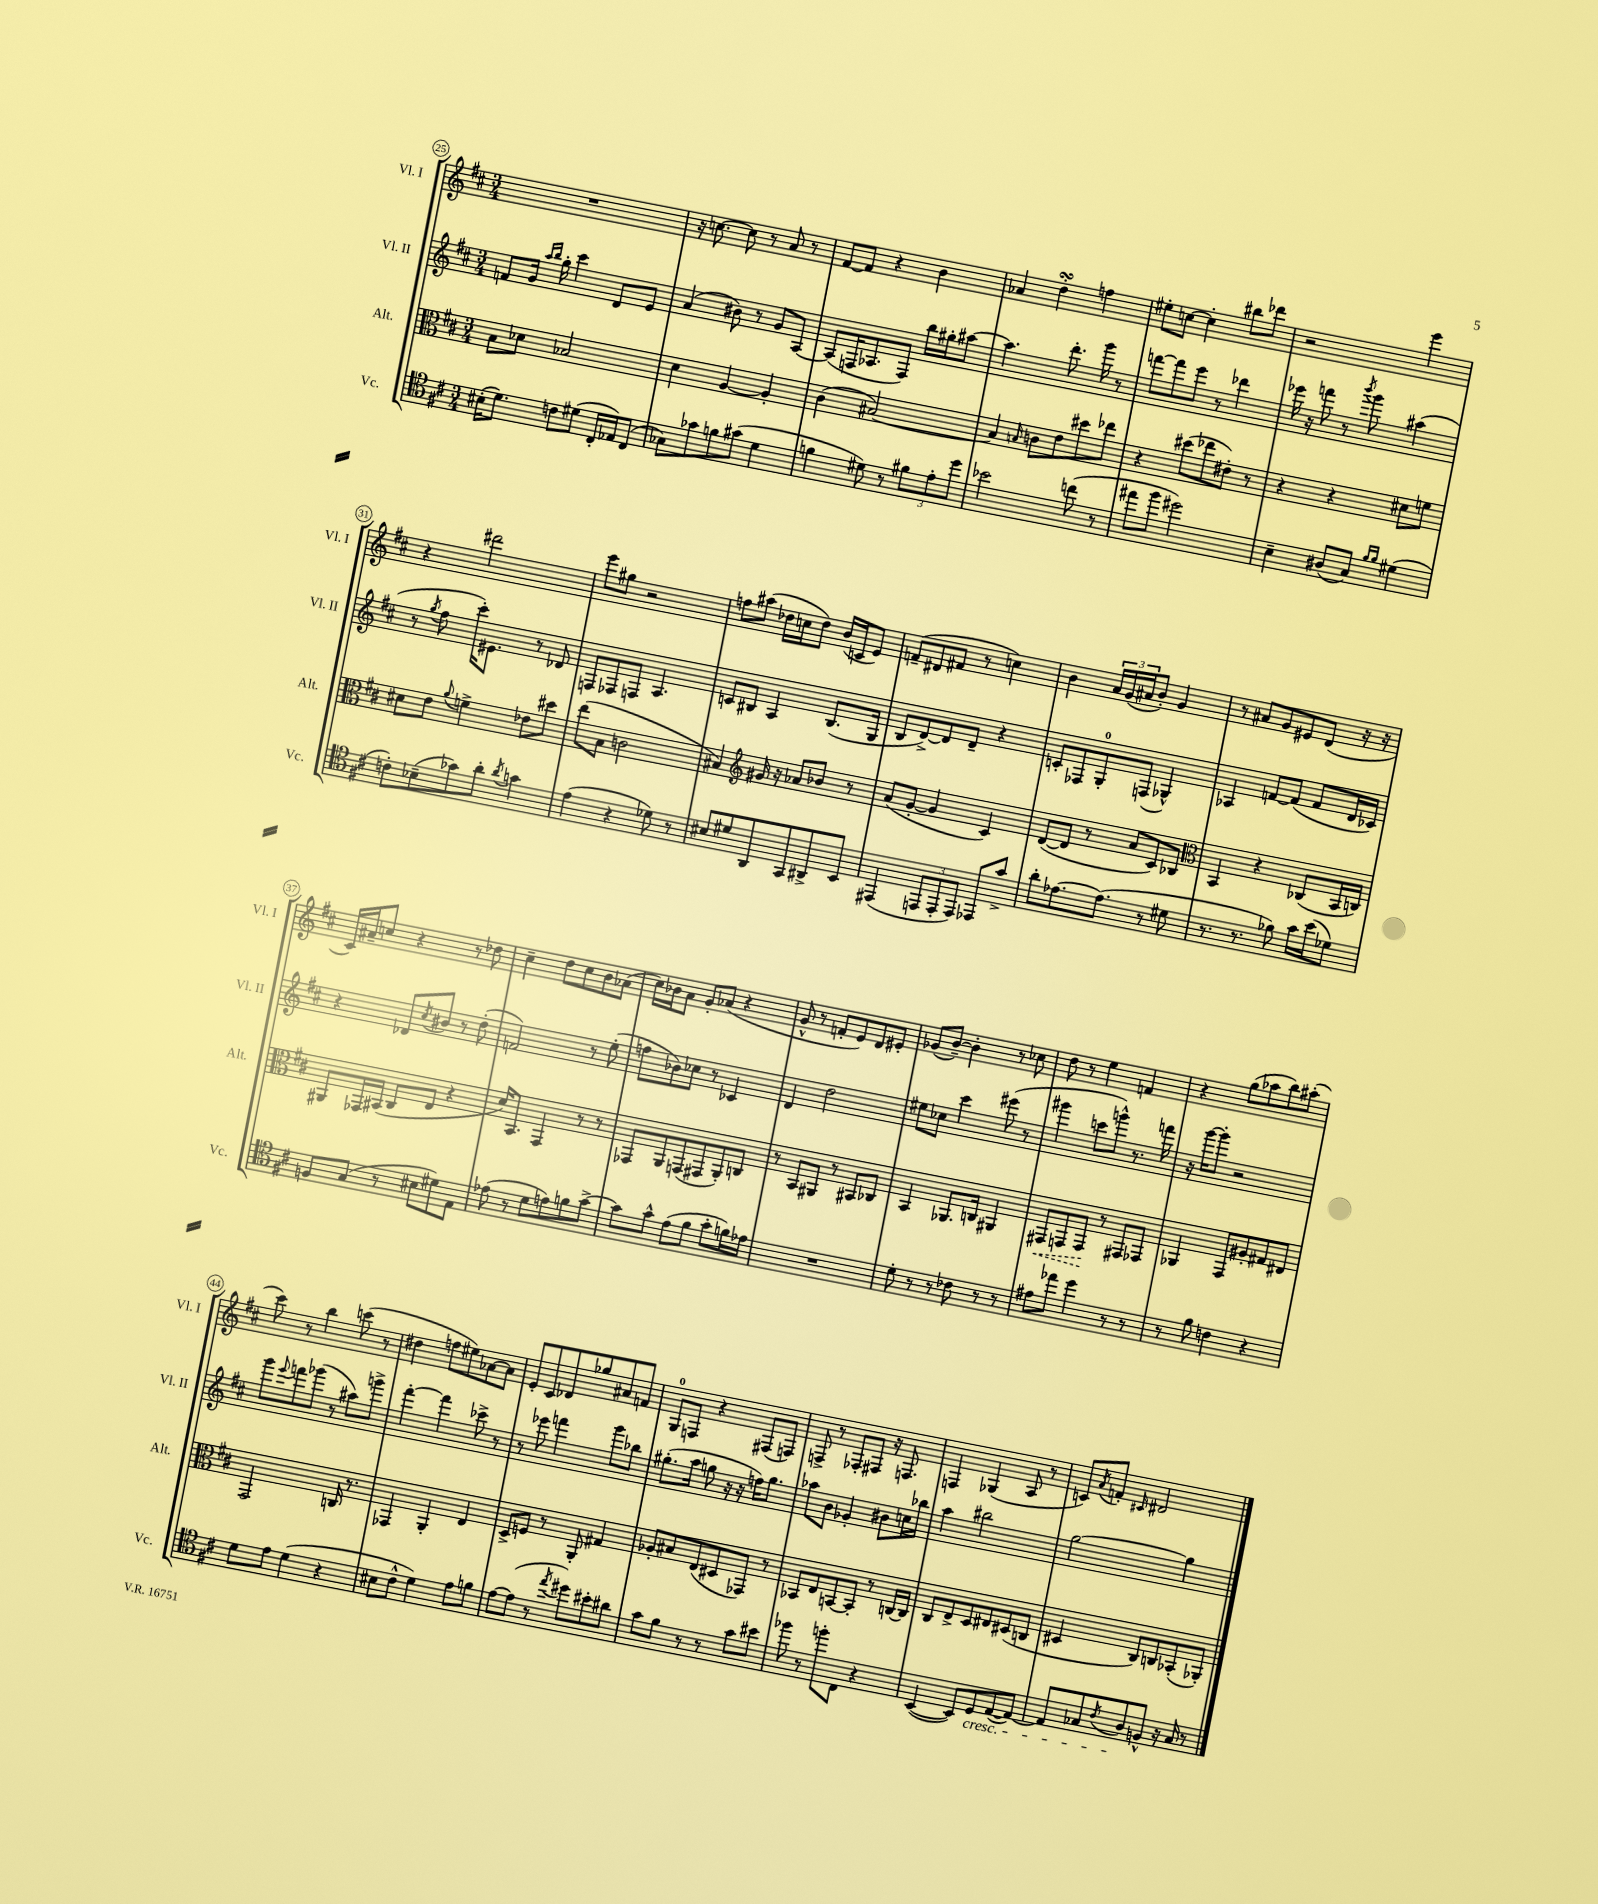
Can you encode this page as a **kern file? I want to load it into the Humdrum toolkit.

**kern	**kern	**dynam	**kern	**kern
*part4	*part3	*part3	*part2	*part1
*staff4	*staff3	*staff3	*staff2	*staff1
*I"Vc.	*I"Alt.	*	*I"Vl. II	*I"Vl. I
*I'Vc.	*I'Alt.	*	*I'Vl. II	*I'Vl. I
*clefC4	*clefC3	*	*clefG2	*clefG2
*k[f#c#]	*k[f#c#]	*	*k[f#c#]	*k[f#c#]
*M3/4	*M3/4	*	*M3/4	*M3/4
=25	=25	=25	=25	=25
(16B#X'\KL	8B\L	.	8fn/L	2.r
8.d\J)	.	.	.	.
.	8d-X\J	.	16g/Jk	.
.	.	.	16qqaa/LL	.
.	.	.	16qqbb/JJ	.
.	.	.	16gg'\	.
8cn\L	2B-X/	.	4ccc#\	.
(8d#X\J	.	.	.	.
16C#'/LL	.	.	8d/L	.
16E-X/J)	.	.	.	.
(8C#/J	.	.	8e/J	.
=26	=26	=26	=26	=26
8G-X\L)	4d\	.	(4a/	16r
.	.	.	.	[8.ccn\
8g-X\	.	.	.	.
8fn\	[4A/	.	8b#X\)	8cc\]
(8g#X\J	.	.	8r	8r
4d\	4A'/]	.	8g/L	8a/
.	.	.	[8A/J	8r
=27	=27	=27	=27	=27
4fn\	(4c#\	.	(8A/L]	[8f#/L
.	.	.	16Fn/K	8f#/J]
.	.	.	8.A-X/	.
8d#X\)	[2B#X/)	.	.	4r
8r	.	.	8F/J)	.
12f#X\L	.	.	16bb\LL	4b\
.	.	.	16gg#X'\J	.
12e'\	.	.	.	.
.	.	.	[8aa#X\J	.
12dd\J	.	.	.	.
=28	=28	=28	=28	=28
2b-X\	4B#/]	.	4.aa#\]	4a-X/
.	16qqBn/	.	.	.
.	8cn\L	.	.	4ddsSSs'\
.	8e\	.	8.ddd'\	.
(8ccn\	8dd#X\	.	.	4ffn\
.	.	.	16ggg\	.
8r	8ee-X\J	.	8r	.
=29	=29	=29	=29	=29
8ee#X\L	4r	.	[8fffn\L	8ee#X'\L
8ff#\J	.	.	8fff\]	[8ccn\J
2dd#X\)	(8dd#X\L	.	8eee\J	4cc'\]
.	8ee-X\	.	8r	.
.	8e#X'\J)	.	4ddd-X\	8bb#X\L
.	8r	.	.	8ddd-X\J
=30	=30	=30	=30	=30
4B~\	4r	.	16eee-X\	2r
.	.	.	16r	.
.	.	.	8fffn\	.
(8A#X/L	4r	.	8r	.
.	.	.	8qbbb/	.
8G/J)	.	.	8ggg\	.
16qqf#/LL	.	.	.	.
16qqf#/JJ	.	.	.	.
(4d#X\	8d#X\L	.	(4aa#X\	4eee\
.	8fn\J	.	.	.
!!LO:LB:g=z
=31	=31	=31	=31	=31
8cn'\L)	8d#X\L	.	8r	4r
.	.	.	8qgg/	.
(8B-X~\	8e\J	.	8ff#\	.
.	8qqa/	.	.	.
8g-X\)	4fn^\	.	16ccc#'\KL)	2ddd#X\
.	.	.	8.e#X\J	.
8a'\J	.	.	.	.
8qa/	.	.	.	.
4gn\	8e-X\L	.	8r	.
.	8dd#X\J	.	8d-X/	.
=32	=32	=32	=32	=32
(4e\	(8ee\L	.	8Fn/L	8eee\L
.	8B\J	.	8F-X/	8gg#X\J
4r	2cn\	.	8Fn/J	2r
.	.	.	4.A/	.
8d-X\)	.	.	.	.
8r	.	.	.	.
=33	=33	=33	=33	=33
8B#X/L	4B#X/)	.	8cn/L	8ffn\L
8d#X/	.	.	8B#X/J	(8aa#X\J
*	*clefG2	*	*	*
8AA/	16g#X/	.	4A/	16dd-X\LL
.	16r	.	.	16ccn\J
8GG/	8a-X/L	.	.	8dd-\J)
8AA#X^/	8b-X/J	.	(8.B#/L	(16b/LL
.	.	.	.	16cn/J
8BB/J	8r	.	.	8e/J)
.	.	.	16G/Jk	.
=34	=34	=34	=34	=34
(4EE#X/	(8a/L	.	8B/L	(8fn~/L
.	[8g'/J	.	[8d^/)	8d#X/
12EEn/L	4g/]	.	8d/]	8f#X/J
12EE'/	.	.	.	.
.	.	.	8d~/J	8r
12EE/J)	.	.	.	.
8EE-X/L	4c#/)	.	4r	4ccn\)
8g^/J	.	.	.	.
=35	=35	=35	=35	=35
8a'\L	([8d/L	.	8cn'/L	4b\
[8.e-X\	8d/J]	.	8F-X/	.
.	8r	.	8G'/	24a/LL
.	.	.	.	(24g/
(8.e-\J]	.	.	.	.
.	.	.	.	24a#X/J
.	8a/L	.	(8Fn/J	8b'/J)
8r	8c#/)	.	4G-X^^/)	4g/
8d#X\	8B-X/J	.	.	.
=36	=36	=36	=36	=36
*	*clefC3	*	*	*
8.r	4BB/	.	4A-X/	8r
.	.	.	.	8a#X/L
8.r	.	.	.	.
.	4r	.	[8fn/L	8g/
8f-X\)	.	.	(8f/J]	8e#X/
16g\LL	(8C-X/L	.	8f/L	(8d/J
(16b\J	.	.	.	.
8d-X\J)	16BB/L	.	16d/L	16r
.	16Cn/JJ)	.	16c-X/JJ)	16r
!!LO:LB:g=z
=37	=37	=37	=37	=37
8Fn/L	8AA#X/L	.	4r	16c#/LL)
.	.	.	.	16a#X~/J
(8G/J	16GG-X/L	.	.	8ccn/J
.	(16BB#X/JJ	.	.	.
8r	8C#/L	.	8d-X/L	4r
.	.	.	8qcc#/	.
8B#X\L	8E/J	.	8b#X/J	.
8d#X\)	4r	.	8r	8r
8E\J	.	.	(8dd'\	8dd-X\
=38	=38	=38	=38	=38
(8e-X\	16d/KL)	.	2fn/)	4cc#~\
.	8.BB/J	.	.	.
8r	.	.	.	.
8d\L	4GG/	.	.	8dd\L
8en\)	.	.	.	8cc#\
8fn\	8r	.	8r	8b\
[8g^\J	8r	.	(8ee'\	(8a-X\J
=39	=39	=39	=39	=39
8g\L]	8GG-X/L	.	8ffn\L	16cc#\LL)
.	.	.	.	16b-X\J
8g^^\J	8AA/	.	8b-X\)	8a\J
(8e\L	(8GGn/	.	8cc-X\J	8g'/L
8f#\J	8GG#X/	.	8r	(8a-X/J
8g'\L	8AA'/)	.	4c-X/	4r
16fn\L)	8Cn/J	.	.	.
16e-X\JJ	.	.	.	.
=40	=40	=40	=40	=40
2.r	8r	.	4d/	8g^^/
.	8BB/L	.	.	8r
.	8AA#X/J	.	2dd\	8fn'/L
.	8r	.	.	8e/)
.	8BB#X/L	.	.	8d/
.	8C-X/J	.	.	8e#X'/J
=41	=41	=41	=41	=41
8d'\	4BB/	.	8ee#X\L	(8g-X/L
8r	.	.	8cc-X\J	[8b~/J)
8r	8.AA-X/L	.	4ccc#\	4b'\]
8c-X\	.	.	.	.
.	16Cn/Jk	.	.	.
8r	4AA#X/	.	(8eee#X\	8r
8r	.	.	8r	8cc-X\
=42	=42	=42	=42	=42
!	!	!LO:HP:b	!	!
8e#X\L	8GG#X/L	<	4ggg#X\	8dd\
8ee-X\J	8GGn/	.	.	8r
4dd\	8GG/J	.	8cccn\L	4ee\
.	8r	[	8gggn^^\J)	.
8r	8GG#X/L	.	8.r	4fn/
8r	8GG-X/J	.	.	.
.	.	.	16fffn\	.
=43	=43	=43	=43	=43
8r	4AA-X/	.	16r	4r
.	.	.	[16ggg\KL	.
8f#\	.	.	8ggg'\J]	.
4cn\	8GG/L	.	2r	(8gg\L
.	8A#X'/	.	.	8aa-X\
4r	8G#X/	.	.	8bb\)
.	8E#X/J	.	.	(8aa#X'\J
!!LO:LB:g=z
=44	=44	=44	=44	=44
8d\L	2GG/	.	8ggg\L	8ccc#\)
.	.	.	8qqeee/	.
8e\J	.	.	8fffn\	8r
(4d\	.	.	(8ggg-X\J	4bb\
.	.	.	8r	.
4r	16Cn/	.	8aa#X\L)	(8cccn\
.	8.r	.	.	.
.	.	.	8gggn^\J	8r
=45	=45	=45	=45	=45
8B#X\L	4GG-X/	.	[4fff#'\	4dd#X\
8c#^^\J	.	.	.	.
4d\)	4AA'/	.	4fff#\]	8ffn\L
.	.	.	.	8ee#X\)
8e\L	4E/	.	8ccc-X^\	[8a-X\
8fn\J	.	.	8r	8a-\J]
=46	=46	=46	=46	=46
[8e\L	8D^/L	.	8r	8e'/L
(8e\J]	8Fn/J	.	8eee-X\	8c#/
8r	8r	.	4fffn\	8d-X/
8qee/	.	.	.	.
8dd#X\L)	8AA'/	.	.	8gg-X/
8b#X'\	4G#X/	.	8ggg\L	8a#X/
8a#X\J	.	.	8bb-X\J	8fn/J
=47	=47	=47	=47	=47
8g\L	8A-X'/L	.	(8.gg#X'\L	8G/L
8f#\J	8B#X/	.	.	8Fn/J
.	.	.	16aa\Jk	.
8r	(8E/	.	8ggn\	4r
8r	8D#X/	.	16r	.
.	.	.	16r	.
8g\L	8GG-X/J)	.	16ffn\KL)	(8F#X/L
.	.	.	8.gg\J	.
8b#X\J	8r	.	.	8Fn/J)
=48	=48	=48	=48	=48
8ff-X\	8BB-X/L	.	8aa-X\L	8Fn^/
8r	8E/	.	8b\J	8r
8ffn'\L	[8BBn/	.	4g-X'/	8F-X'/L
8C#\J	8BB'/J]	.	.	8F#X/J
4r	8r	.	8b#X\L	16r
.	.	.	.	8.Fn/
.	[16Cn/LL	.	16ccn\L	.
.	16C/JJ]	.	16bb-X\JJ	.
=49	=49	=49	=49	=49
([4BB/	8C#/L	.	4aa\	4Fn/
.	8E^/	.	.	.
8BB/L])	8D/	.	2bb#X\	(4G-X/
!LO:TX:b:i:t=cresc.	!	!	!	!
8D/	8E#X/	.	.	.
([8E/	(8D#X/	.	.	8A/
8E/J_)	8Cn/J	.	.	8r
=50	=50	=50	=50	=50
8E/L]	4D#X/	.	[2gg\	8cn/L)
.	.	.	.	8qa/
8G-X/	.	.	.	8fn'/J
8qc#/	.	.	.	16qqc#X/
8A/	8C#/L)	.	.	2d#X/
8Fn^^/J	8Cn/	.	.	.
16r	(8BB-X'/	.	4gg\]	.
16G-/	.	.	.	.
8r	8AA-X'/J)	.	.	.
==	==	==	==	==
*-	*-	*-	*-	*-
